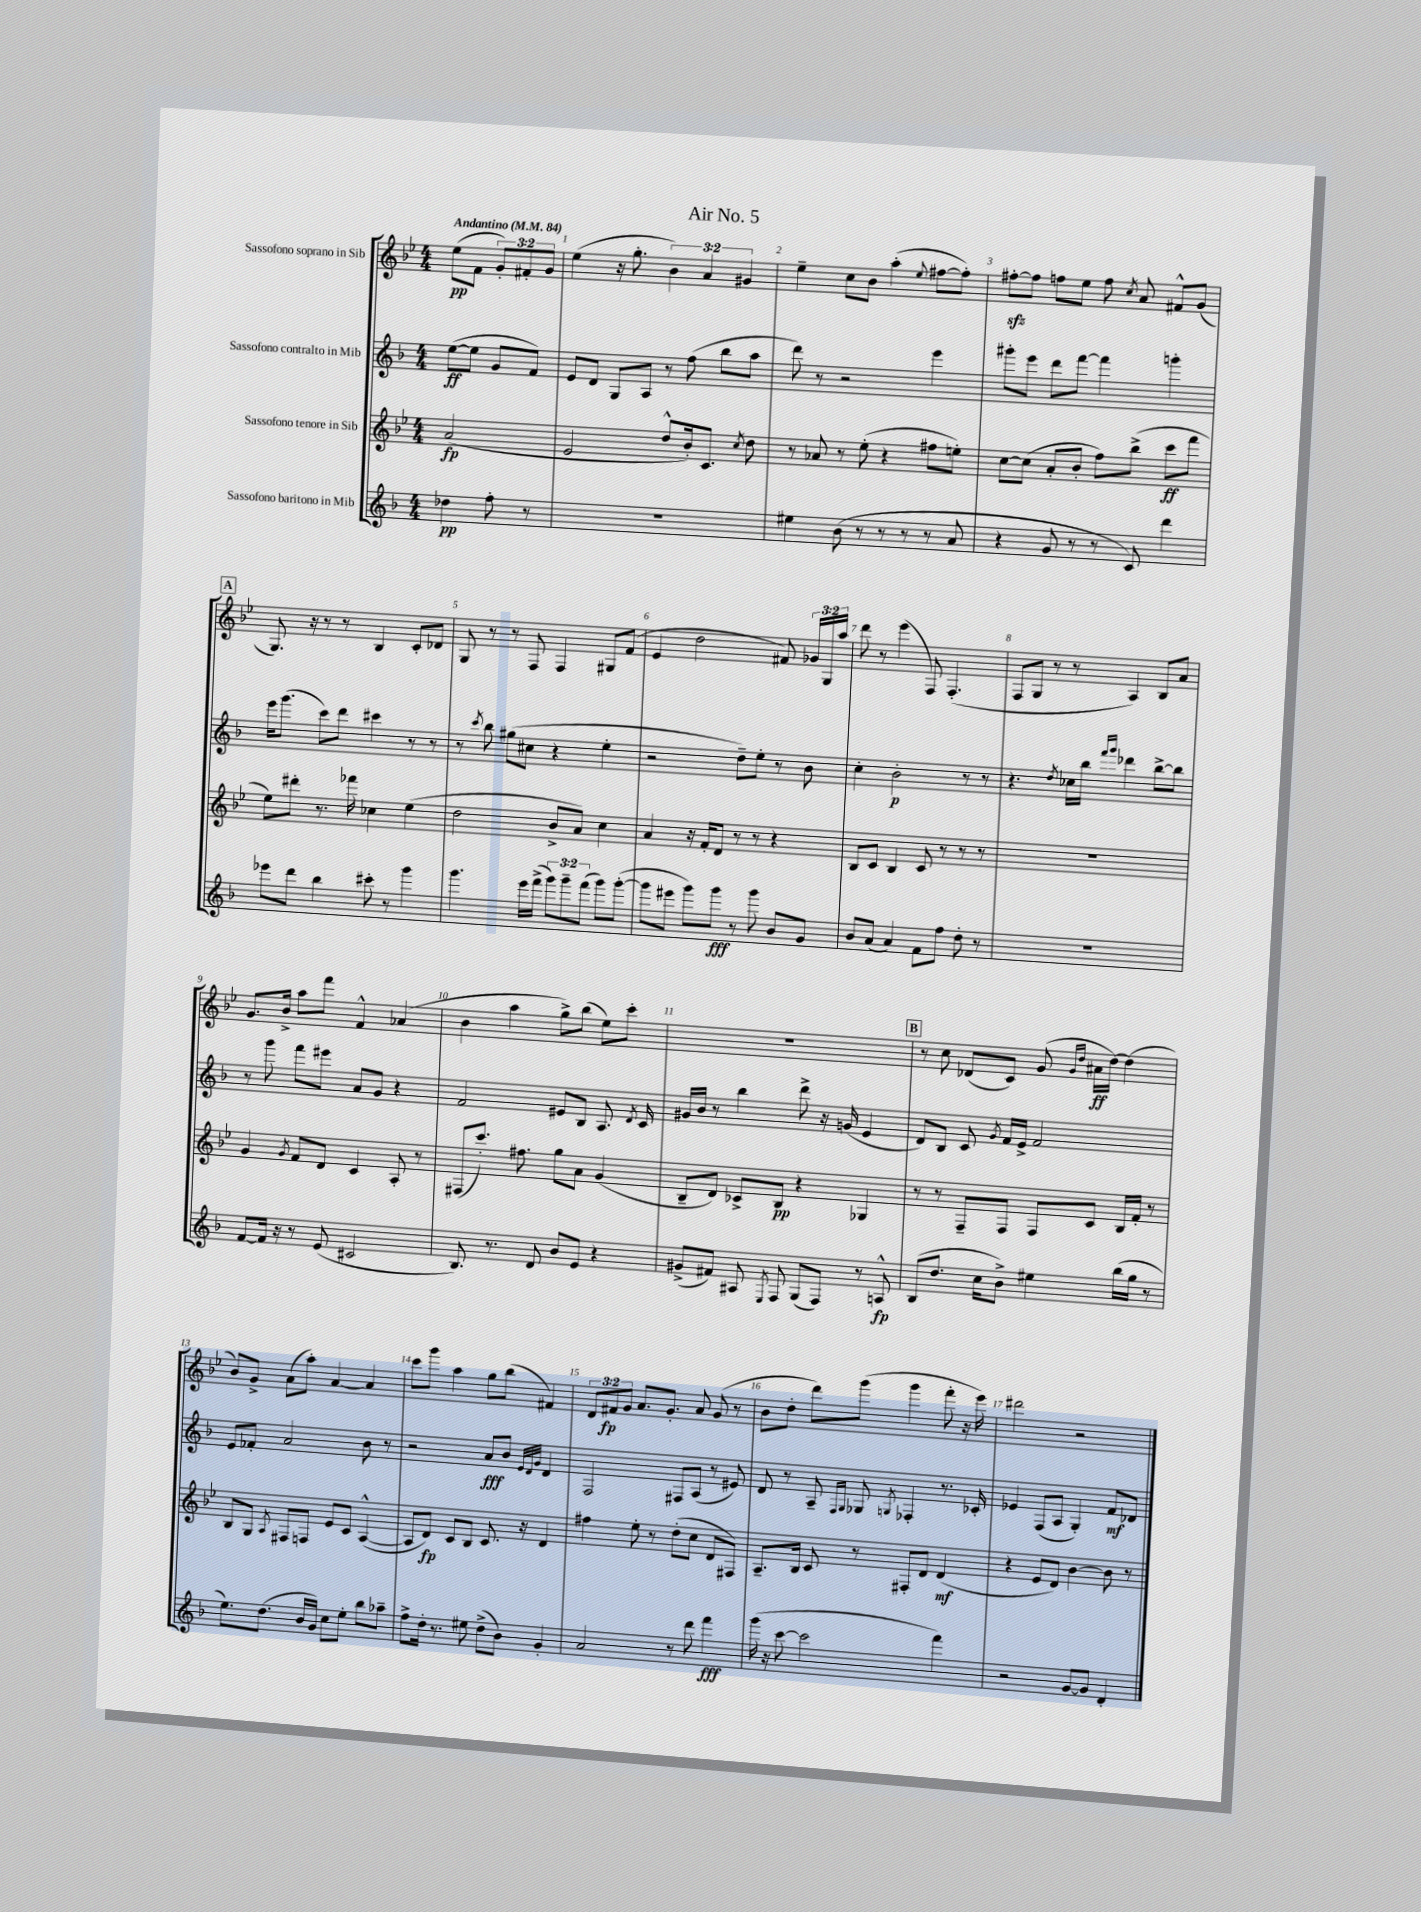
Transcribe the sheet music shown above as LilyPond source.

\header { title = "Air No. 5" }
<<
\new StaffGroup <<
\new Staff = "s0" \with { instrumentName = "Sassofono soprano in Sib" } {
    \clef treble \key bes \major \numericTimeSignature \time 4/4 \override Staff.TupletNumber.text = #tuplet-number::calc-fraction-text \partial 2 \tempo "Andantino" 4 = 84
    \autoBeamOff ees''8[\pp( f'8] \tuplet 3/2 { g'8[-.) fis'8-. g'8] } |
    ees''4( r16 g''8.-. \tuplet 3/2 { bes'4) a'4 gis'4 } |
    ees''4-- c''8[ bes'8] a''4-.( \appoggiatura { ees''8 } fis''8[~ fis''8]-.) |
    fis''8[~-.\sfz fis''8] f''8[ ees''8] f''8 \acciaccatura { c''8 } a'8 fis'8[-^ g'8]( |
    \mark \markup { \box "A" } g8.) r16 r8 r8 bes4 c'8[-. des'8] |
    g8 r8 r8 f8 f4 gis8[ f'8]( |
    ees'4 d''2 fis'8) \tuplet 3/2 { ges'16[ g16 a''16] } |
    d'''8 r8 ees'''4( f8) f4.-.( |
    f8[ g8] r8 r8 a4) bes8[ a'8] |
    g'8.[ bes'16]-> a''8[ f'''8] f'4-^ aes'4( |
    bes'4 a''4 g''8[->) bes''8]( ees''8[) c'''8]-. |
    R1 |
    \mark \markup { \box "B" } r8 c''8 des'8[( c'8]) g'8( \grace { g'16[ d''16] } ais'16[\ff d''16]~) d''4( |
    bes'8[) g'8]-> a'8[( a''8]-.) a'4~ a'4 |
    c'''8[ g'''8] a''4 g''8[ bes''8]( fis'4) |
    \tuplet 3/2 { d'8[ fis'8\fp g'8] } a'8.[ g'8.]-. a'8 g'8( r8 |
    bes'8[ d''8]-. d'''8[) g'''8]( g'''4 f'''8-. r16 ees'''16) |
    dis'''2 r2 \bar "|." |
}
\new Staff = "s1" \with { instrumentName = "Sassofono contralto in Mib" } {
    \clef treble \key f \major \numericTimeSignature \time 4/4 \partial 2
    \autoBeamOff e''8[~\ff( e''8] g'8[ f'8]) |
    e'8[ d'8] g8[ a8] r8 f''8( bes''8[ a''8] |
    d'''8) r8 r2 e'''4 |
    gis'''8[-. e'''8] d'''8[ f'''8]~ f'''4 g'''4-. |
    \mark \markup { \box "A" } e'''16[ g'''8.]( c'''8[) d'''8] cis'''4 r8 r8 |
    r8 \acciaccatura { c'''8 } bes''8 gis''8[( cis''8] r4 e''4-. |
    r2 d''8[--) e''8]-. r8 bes'8 |
    c''4-. bes'2-.\p r8 r8 |
    r4. \acciaccatura { d''8 } ces''16[ bes''16] \grace { f'''16[ g'''16] } des'''4 bes''8[~-> bes''8] |
    r8 g'''8 f'''8[ eis'''8] a'8[ g'8] r4 |
    f'2 eis'8[ bes8] a8. \acciaccatura { d'8 } c'16 |
    gis'16[ bes'16] r8 bes''4 d'''8-> r16 g'16( e'4 |
    \mark \markup { \box "B" } d'8[) bes8] c'8 \acciaccatura { g'8 } f'16[ e'16]-> f'2 |
    e'8[ fes'8]-. a'2 bes'8 r8 |
    r2 a'8[\fff bes'8] \grace { e'32[ d'32 g'32] } d'4 |
    f2 fis8[ a8]( r8 eis'8) |
    d'8 r8 a8-- \grace { f16[ g16] } ges8 \acciaccatura { g8 } fes4-. r8. ces'16-. |
    ees'4 f8[( a8] g4-.) f'8[\mf des'8] \bar "|." |
}
\new Staff = "s2" \with { instrumentName = "Sassofono tenore in Sib" } {
    \clef treble \key bes \major \numericTimeSignature \time 4/4 \partial 2
    \autoBeamOff a'2\fp( |
    ees'2 d''8[-^ bes'16-.) c'8.] \acciaccatura { c''8 } d''8 |
    r8 aes'8 r8 ees''8-.( r4 fis''8[ e''8]-.) |
    c''8[~ c''8]( a'8[-. bes'8]-. f''8[) bes''8]->( c'''8[\ff f'''8] |
    \mark \markup { \box "A" } ees''8[) dis'''8]-. r8. fes'''16 ces''4 ees''4( |
    d''2 bes'8[-> a'8]) c''4 |
    a'4 r16 f'16[-. d'8] r8 r8 r4 |
    bes8[ c'8] bes4 c'8 r8 r8 r8 |
    R1 |
    g'4 \acciaccatura { g'8 } f'8[ d'8] c'4 a8-. r8 |
    fis8[( c'''8.]-.) fis''8. g''8[ a'8] g'4( |
    bes8[-- d'8]) ces'8[-> bes8]\pp r4 ges4 |
    \mark \markup { \box "B" } r8 r8 f8[-- f8] f8[ c'8] bes16[ f'16]-. r8 |
    bes8[ g8] \acciaccatura { a8 } fis8[ f8] ees'8[ c'8] a4~-^( |
    a8[ d'8]\fp) c'8[ bes8] c'8. r16 d'4 |
    fis''4 ees''8-. r8 d''8[-.( c''8] d'8[ fis8]) |
    a8.[-- bes16] c'8 r8 fis8[-. d'8] d'4\mf( |
    r4 ees'8[ d'8]) bes'4~ bes'8 r8 \bar "|." |
}
\new Staff = "s3" \with { instrumentName = "Sassofono baritono in Mib" } {
    \clef treble \key f \major \numericTimeSignature \time 4/4 \override Staff.TupletNumber.text = #tuplet-number::calc-fraction-text \partial 2
    \autoBeamOff des''4\pp f''8-. r8 |
    R1 |
    eis''4 bes'8( r8 r8 r8 r8 a'8 |
    r4 g'8 r8 r8 c'8) d'''4 |
    \mark \markup { \box "A" } ees'''8[ d'''8] bes''4 cis'''8-. r8 g'''4 |
    g'''4. e'''16[ f'''16]->( \tuplet 3/2 { g'''8[) g'''8-- f'''8]( } g'''8[) g'''8]~-.( |
    g'''8[ eis'''8] g'''8[) g'''8]\fff r8 g'''8 bes'8[ g'8] |
    bes'8[ a'8]( a'4) f'8[ f''8] d''8-. r8 |
    R1 |
    f'8[~ f'16] r16 r8 e'8( cis'2 |
    bes8.) r8. d'8 bes'8[ e'8] r4 |
    gis'8[->( fis'8]) ais8 \acciaccatura { e8 } f8 g8[( f8]) r8 a8-^\fp |
    \mark \markup { \box "B" } bes8[( d''8.] c''16[ bes'8]->) eis''4 bes''16[( g''16] r8 |
    e''8.[) d''8.]( bes'16[ g'16]) c''8[ e''8]-. bes''8[ aes''8]-- |
    f''8[-> d''16]-. r8. eis''8 d''8[->( bes'8]) g'4-. |
    a'2 r8 d'''8 f'''4\fff |
    g'''16( r16 c'''8~ c'''2 f'''4) |
    r2 g'8[~ g'8] d'4-. \bar "|." |
}
>>
>>
\layout { \context { \Score \override BarNumber.break-visibility = ##(#f #t #t) barNumberVisibility = #all-bar-numbers-visible } }
